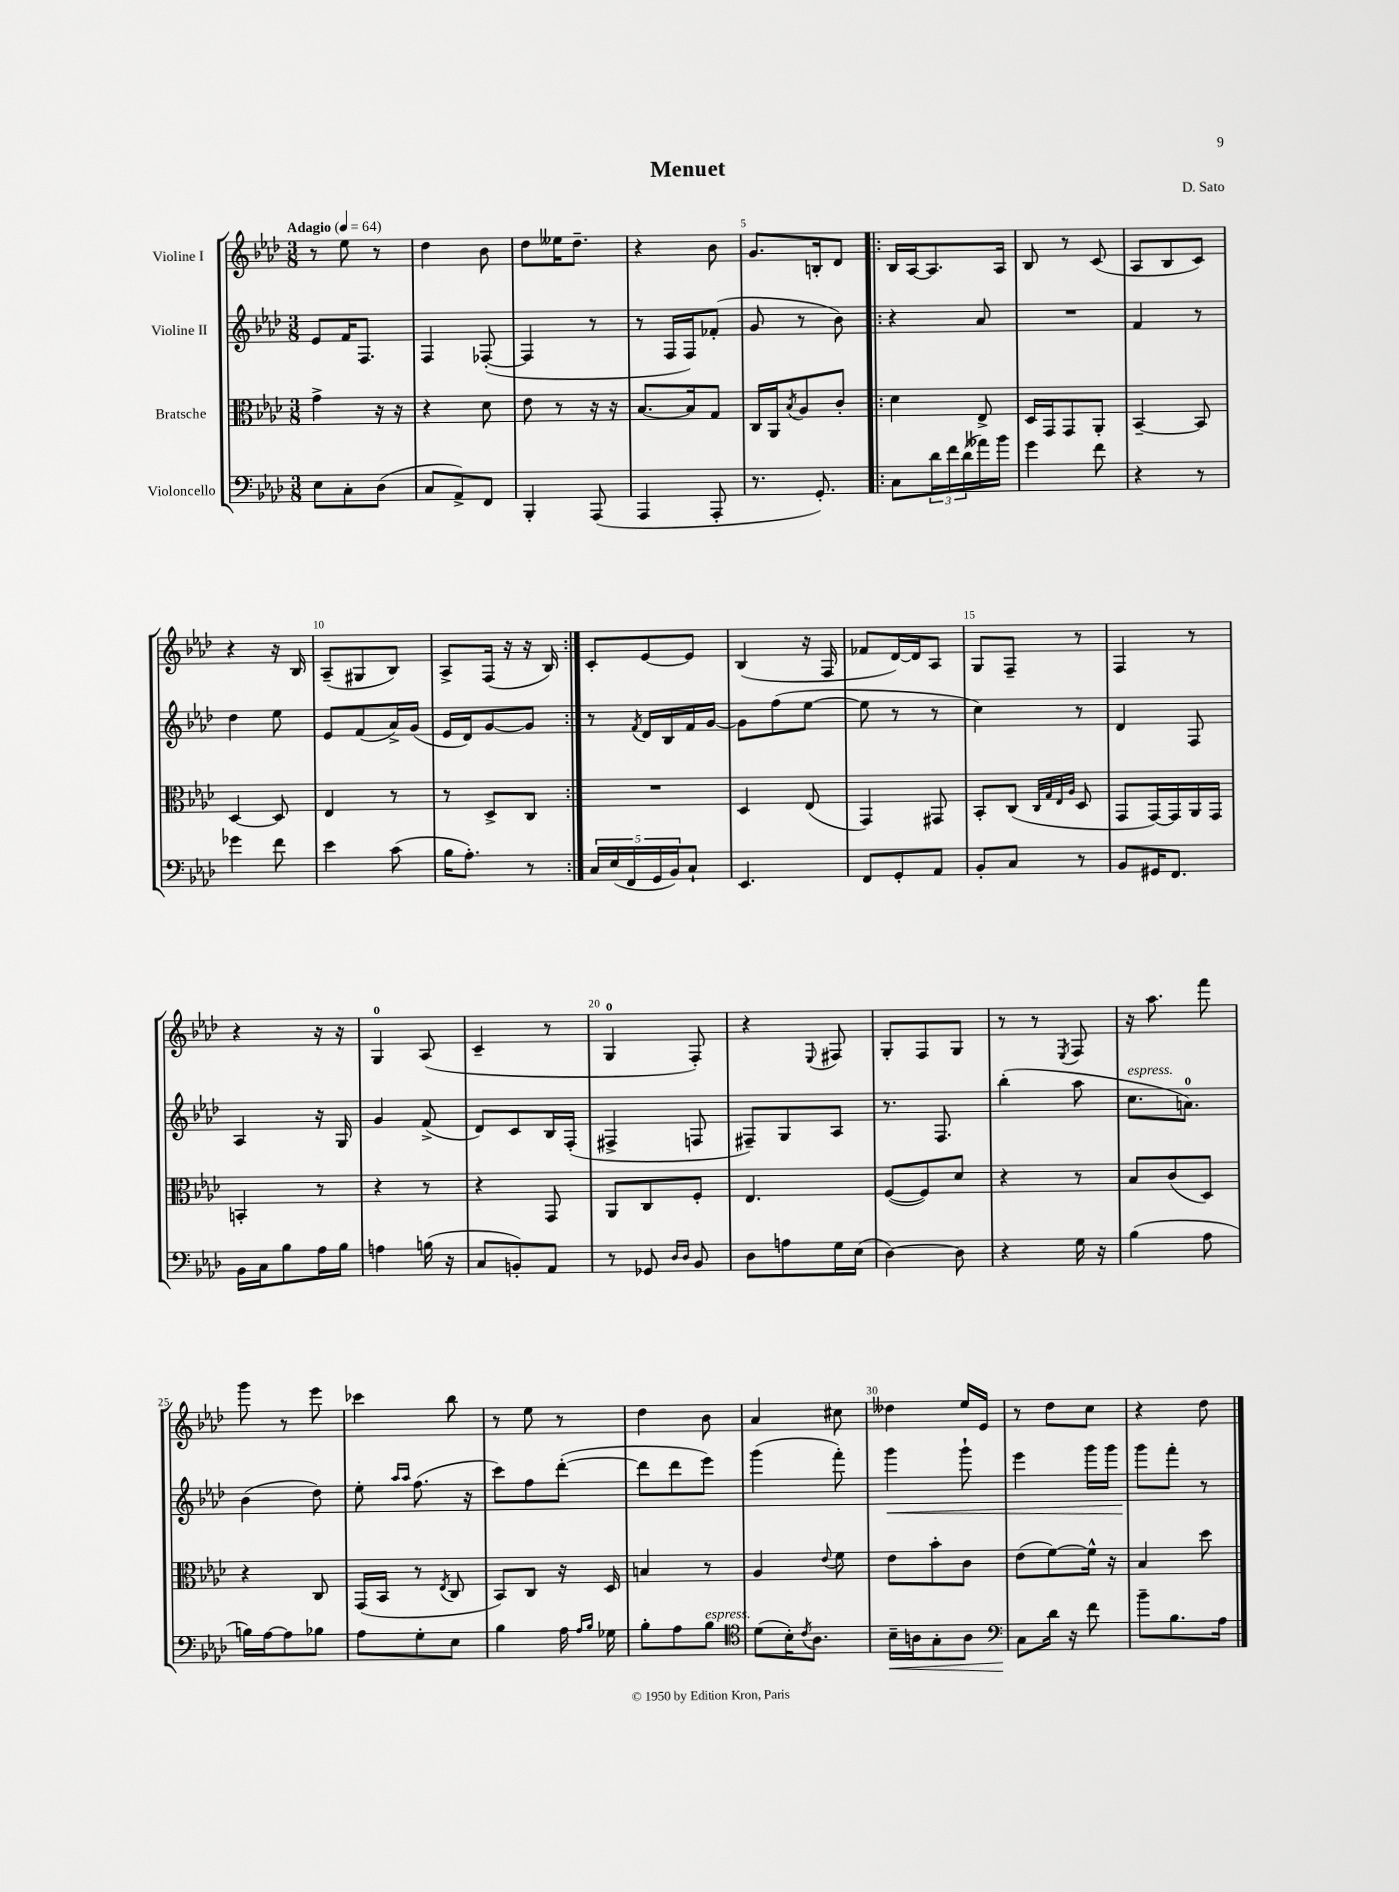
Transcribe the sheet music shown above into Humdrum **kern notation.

**kern	**dynam	**kern	**kern	**dynam	**kern
*part4	*part4	*part3	*part2	*part2	*part1
*staff4	*staff4	*staff3	*staff2	*staff2	*staff1
*I"Violoncello	*	*I"Bratsche	*I"Violine II	*	*I"Violine I
*clefF4	*	*clefC3	*clefG2	*	*clefG2
*k[b-e-a-d-]	*	*k[b-e-a-d-]	*k[b-e-a-d-]	*	*k[b-e-a-d-]
*M3/8	*	*M3/8	*M3/8	*	*M3/8
*MM64	*	*MM64	*MM64	*	*MM64
=1	=1	=1	=1	=1	=1
!	!	!	!	!	!LO:TX:a:B:t=Adagio
8E-\L	.	4g^\	8e-/L	.	8r
8C'\	.	.	16f/K	.	8ee-\
.	.	.	8.F/J	.	.
(8D-\J	.	16r	.	.	8r
.	.	16r	.	.	.
=2	=2	=2	=2	=2	=2
8C/L	.	4r	4F/	.	4dd-\
8AA-^/)	.	.	.	.	.
8FF/J	.	8d-\	([8F-X'/	.	8b-\
=3	=3	=3	=3	=3	=3
4BBB-'/	.	8e-\	4F-/]	.	8dd-\L
.	.	8r	.	.	16ee--X\K
.	.	.	.	.	8.dd-~\J
(8AAA-/	.	16r	8r	.	.
.	.	16r	.	.	.
=4	=4	=4	=4	=4	=4
4AAA-/	.	[8.B-/L	8r	.	4r
.	.	.	16F/LL	.	.
.	.	16B-/k]	16F/J)	.	.
8AAA-'/	.	8G/J	(8f-X'/J	.	8b-\
=5	=5	=5	=5	=5	=5
8.r	.	16C/LL	8g/	.	8.g/L
.	.	16AA-/J	.	.	.
.	.	8qB-/	.	.	.
.	.	8A-/	8r	.	.
8.GG'/)	.	.	.	.	16Bn'/k
.	.	8c'/J	8b-\)	.	8d-/J
=6!|:	=6!|:	=6!|:	=6!|:	=6!|:	=6!|:
8C\L	.	4d-\	4r	.	16B-/LL
.	.	.	.	.	[16A-/J
24d-\L	.	.	.	.	8.A-/]
24f\	.	.	.	.	.
(24d-\	.	.	.	.	.
16a--X\)	.	8E-^/	8a-/	.	.
16b-\JJ	.	.	.	.	16A-/Jk
=7	=7	=7	=7	=7	=7
4g\	.	16D-/LL	4.r	.	8B-/
.	.	16GG/J	.	.	.
.	.	8GG/	.	.	8r
8f\	.	8AA-'/J	.	.	(8c/
=8	=8	=8	=8	=8	=8
4r	.	[4BB-~/	4f/	.	8A-/L
.	.	.	.	.	8B-/
8r	.	8BB-/]	8r	.	8c/J)
!!LO:LB:g=z
=9	=9	=9	=9	=9	=9
4g-X\	.	[4D-/	4dd-\	.	4r
8f\	.	8D-/]	8ee-\	.	16r
.	.	.	.	.	16B-/
=10	=10	=10	=10	=10	=10
4e-\	.	4E-/	8e-/L	.	(8A-~/L
.	.	.	(8f/	.	8G#X/
(8c\	.	8r	16a-^/L)	.	8B-/J)
.	.	.	(16g/JJ	.	.
=11	=11	=11	=11	=11	=11
16B-\KL	.	8r	16e-/LL	.	8A-^/L
8.A-'\J)	.	.	16d-/J)	.	.
.	.	8D-^/L	[8g/	.	(16F/Jk
.	.	.	.	.	16r
8r	.	8C/J	8g/J]	.	16r
.	.	.	.	.	16B-/)
=12:|!	=12:|!	=12:|!	=12:|!	=12:|!	=12:|!
20C/LL	.	4.r	8r	.	8c'/L
(20E-/	.	.	.	.	.
20FF/	.	.	.	.	.
.	.	.	8qf/	.	.
.	.	.	16d-/LL	.	[8e-/
20GG/	.	.	.	.	.
.	.	.	16B-/	.	.
20BB-/J)	.	.	.	.	.
8C`/J	.	.	16f/	.	8e-/J]
.	.	.	[16g/JJ	.	.
=13	=13	=13	=13	=13	=13
4.EE-/	.	4D-/	8g\L]	.	(4B-/
.	.	.	(8ff\	.	.
.	.	(8E-/	[8ee-\J	.	16r
.	.	.	.	.	16F/
=14	=14	=14	=14	=14	=14
8FF/L	.	4GG/)	8ee-\]	.	8f-X/L
8GG'/	.	.	8r	.	[16d-/L)
.	.	.	.	.	16d-/J]
8AA-/J	.	8GG#X/	8r	.	8A-/J
=15	=15	=15	=15	=15	=15
8BB-'/L	.	8BB-'/L	4cc\)	.	8G/L
8C/J	.	(8C/J	.	.	8F~/J
.	.	32qqC/LLL	.	.	.
.	.	32qqG/	.	.	.
.	.	32qqE-/	.	.	.
.	.	32qqA-/JJJ	.	.	.
8r	.	8D-/	8r	.	8r
=16	=16	=16	=16	=16	=16
8BB-/L	.	8GG/L	4d-/	.	4F/
16GG#X/K	.	[16GG/L)	.	.	.
8.FF/J	.	16GG/]	.	.	.
.	.	16AA-/	8F/	.	8r
.	.	16GG/JJ	.	.	.
!!LO:LB:g=z
=17	=17	=17	=17	=17	=17
16BB-\LL	.	4BBn'/	4A-/	.	4r
16C\J	.	.	.	.	.
8B-\	.	.	.	.	.
16A-\L	.	8r	16r	.	16r
16B-\JJ	.	.	16G/	.	16r
=18	=18	=18	=18	=18	=18
4An\	.	4r	4g/	.	4G/
(16Bn\	.	8r	(8f^/	.	(8A-/
16r	.	.	.	.	.
=19	=19	=19	=19	=19	=19
8C/L	.	4r	8d-/L)	.	4c~/
8BBn'/)	.	.	8c/	.	.
8AA-/J	.	8GG/	16B-/L	.	8r
.	.	.	(16F'/JJ	.	.
=20	=20	=20	=20	=20	=20
8r	.	8AA-/L	4F#X^/	.	4G/
8GG-X/	.	8C/	.	.	.
16qqD-/LL	.	.	.	.	.
16qqD-/JJ	.	.	.	.	.
8BB-/	.	8F'/J	8Fn/	.	8F'/)
=21	=21	=21	=21	=21	=21
8D-\L	.	4.E-/	8F#X~/L)	.	4r
8An\	.	.	8G/	.	.
.	.	.	.	.	8qqE-/
16G\L	.	.	8A-/J	.	8F#X/
(16E-\JJ	.	.	.	.	.
=22	=22	=22	=22	=22	=22
[4D-\)	.	([8F/L	8.r	.	8G'/L
.	.	8F/])	.	.	8F/
.	.	.	8.F/	.	.
8D-\]	.	8d-/J	.	.	8G/J
=23	=23	=23	=23	=23	=23
4r	.	4r	(4bb-'\	.	8r
.	.	.	.	.	8r
.	.	.	.	.	8qE-/
16G\	.	8r	8aa-\	.	8F/
16r	.	.	.	.	.
=24	=24	=24	=24	=24	=24
!	!	!	!LO:TX:a:i:t=espress.	!	!
(4B-\	.	8B-/L	8.cc\L	.	16r
.	.	.	.	.	8.aa-\
.	.	(8c/	.	.	.
.	.	.	8.an\J)	.	.
8A-\	.	8D-/J)	.	.	8fff\
!!LO:LB:g=z
=25	=25	=25	=25	=25	=25
16Bn\LL)	.	4r	(4b-\	.	8ggg\
[16A-\J	.	.	.	.	.
8A-\]	.	.	.	.	8r
8B-X\J	.	8C/	8dd-\)	.	8eee-\
=26	=26	=26	=26	=26	=26
8A-\L	.	(16GG/LL	8ee-'\	.	4ccc-X\
.	.	16BB-/JJ	.	.	.
.	.	.	16qqaa-/LL	.	.
.	.	.	16qqaa-/JJ	.	.
8G'\	.	8r	(8.ff\	.	.
.	.	8qE-/	.	.	.
8E-\J	.	8C/	.	.	8bb-\
.	.	.	16r	.	.
=27	=27	=27	=27	=27	=27
4B-\	.	8BB-/L)	8ccc\L)	.	8r
.	.	8C/J	8ff\	.	8ee-\
16A-\	.	16r	([8ddd-'\J	.	8r
16qqA-/LL	.	.	.	.	.
16qqB-/JJ	.	.	.	.	.
16G-X\	.	16D-/	.	.	.
=28	=28	=28	=28	=28	=28
8B-'\L	.	4Bn/	8ddd-\L]	.	4dd-\
8A-\	.	.	8ddd-\	.	.
!LO:TX:a:i:t=espress.	!	!	!	!	!
8B-\J	.	8r	8eee-\J)	.	8b-\
=29	=29	=29	=29	=29	=29
*clefC4	*	*	*	*	*
(8d-\L	.	4A-/	(4ggg\	.	4a-/
16B-'\K)	.	.	.	.	.
8qc/	.	.	.	.	.
8.A-\J	.	.	.	.	.
.	.	8qqe-/	.	.	.
.	.	8f\	8fff'\)	.	8cc#X\
=30	=30	=30	=30	=30	=30
!	!LO:HP:b	!	!	!LO:HP:b	!
16B-~\LL	<	8e-\L	4ggg\	<	4dd--X\
16An\J	.	.	.	.	.
8G'\	.	8b-'\	.	.	.
8A\J	.	8c\J	8ggg`\	.	16ee-/LL
.	.	.	.	.	16e-/JJ
=31	=31	=31	=31	=31	=31
*clefF4	*	*	*	*	*
8C\L	.	(8e-\L	4eee-\	.	8r
16d-\Jk	[	[8f\)	.	.	8dd-\L
16r	.	.	.	.	.
8f\	.	16f^^\Jk]	16ggg\LL	.	8cc\J
.	.	16r	16ggg\JJ	.	.
=32	=32	=32	=32	=32	=32
8b-~\L	.	4B-/	8ggg\L	.	4r
8.B-\	.	.	8fff'\J	[	.
.	.	8dd-\	8r	.	8dd-\
16A-\Jk	.	.	.	.	.
==	==	==	==	==	==
*-	*-	*-	*-	*-	*-
